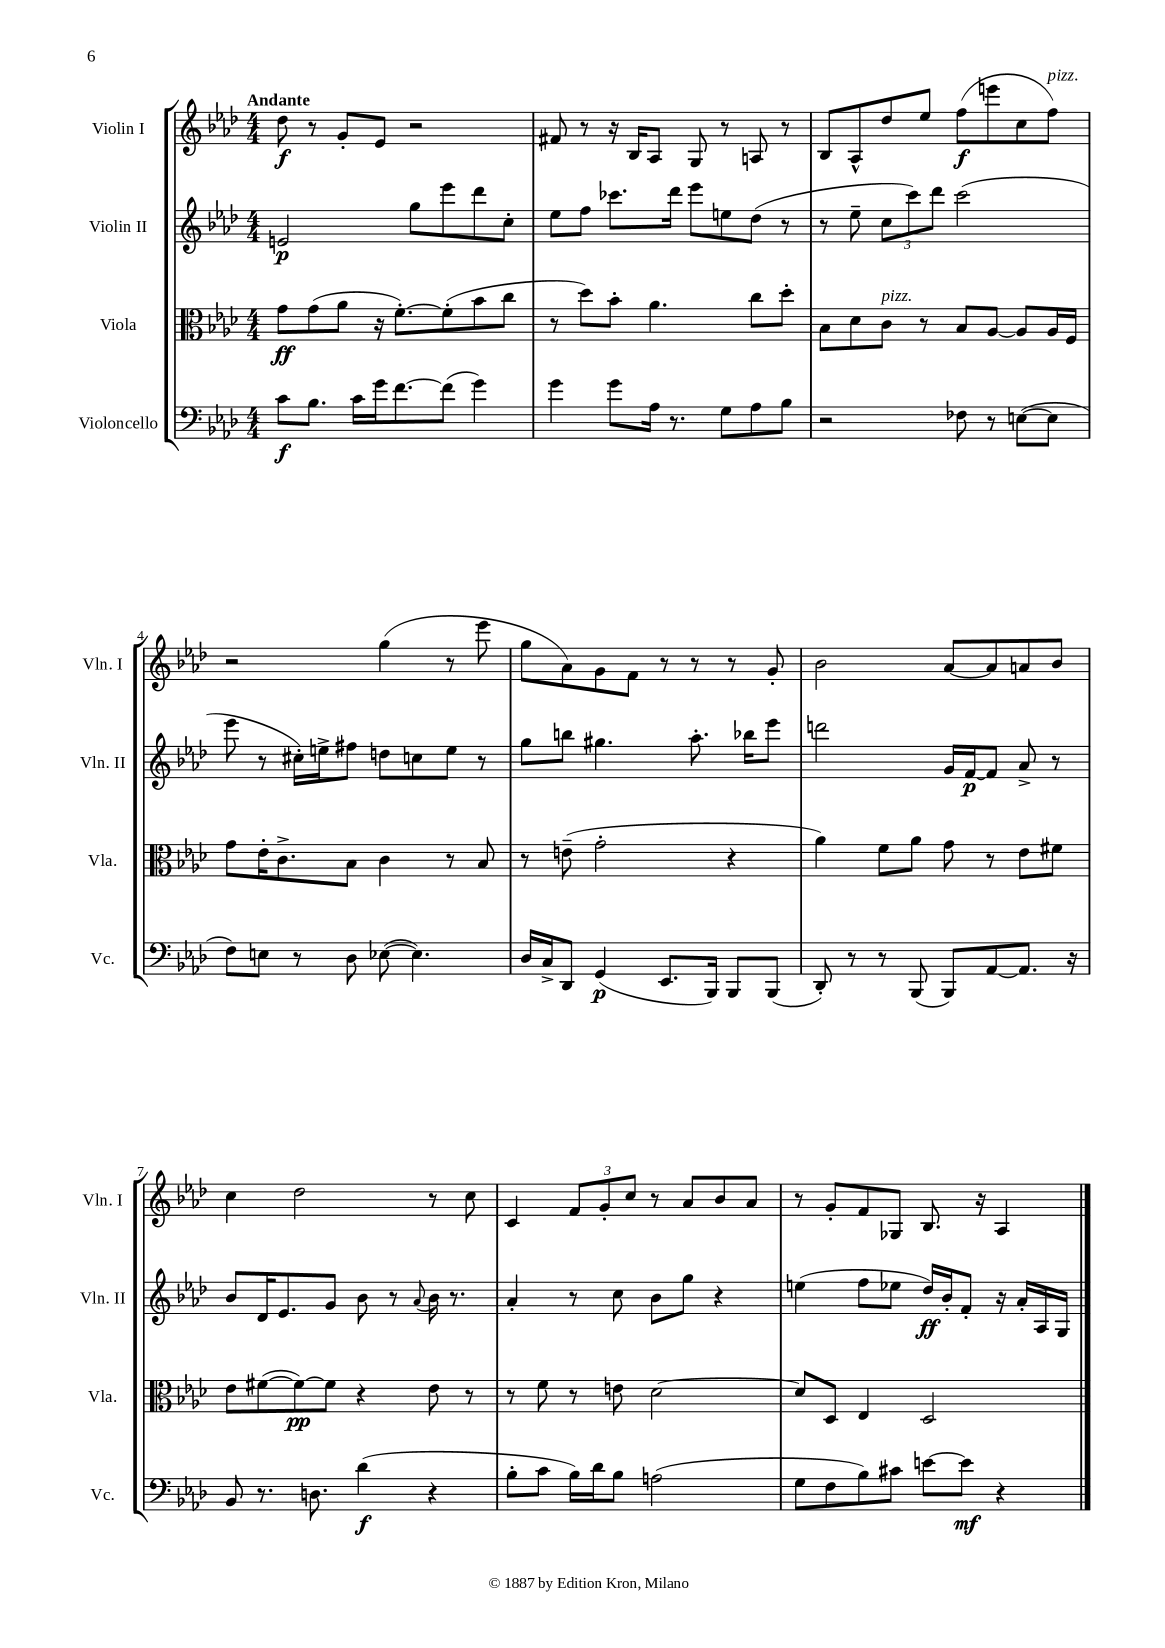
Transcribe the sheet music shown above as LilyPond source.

<<
\new StaffGroup <<
\new Staff = "s0" \with { instrumentName = "Violin I" shortInstrumentName = "Vln. I" } {
    \clef treble \key aes \major \numericTimeSignature \time 4/4 \tempo "Andante"
    des''8\f r8 g'8-. ees'8 r2 |
    fis'8 r8 r16 bes16 aes8 g8 r8 a8 r8 |
    bes8 aes8-^ des''8 ees''8 f''8\f( e'''8 c''8 f''8^\markup { \italic "pizz." }) |
    r2 g''4( r8 ees'''8 |
    g''8 aes'8) g'8 f'8 r8 r8 r8 g'8-. |
    bes'2 aes'8~ aes'8 a'8 bes'8 |
    c''4 des''2 r8 c''8 |
    c'4 \tuplet 3/2 { f'8 g'8-. c''8 } r8 aes'8 bes'8 aes'8 |
    r8 g'8-. f'8 ges8 bes8. r16 aes4 \bar "|." |
}
\new Staff = "s1" \with { instrumentName = "Violin II" shortInstrumentName = "Vln. II" } {
    \clef treble \key aes \major \numericTimeSignature \time 4/4
    e'2\p g''8 ees'''8 des'''8 c''8-. |
    ees''8 f''8 ces'''8. des'''16 ees'''8 e''8 des''8( r8 |
    r8 ees''8-- \tuplet 3/2 { c''8 c'''8) des'''8 } c'''2( |
    ees'''8 r8 cis''16-.) e''16-> fis''8 d''8 c''8 e''8 r8 |
    g''8 b''8 gis''4. aes''8.-. bes''16 ees'''8 |
    d'''2 g'16 f'16~\p f'8 aes'8-> r8 |
    bes'8 des'16 ees'8. g'8 bes'8 r8 \appoggiatura { aes'8 } bes'16 r8. |
    aes'4-. r8 c''8 bes'8 g''8 r4 |
    e''4( f''8 ees''8 des''16\ff) bes'16-. f'8-. r16 aes'16-. aes16 g16 \bar "|." |
}
\new Staff = "s2" \with { instrumentName = "Viola" shortInstrumentName = "Vla." } {
    \clef alto \key aes \major \numericTimeSignature \time 4/4
    g'8\ff g'8( aes'8 r16 f'8.~-.) f'8-.( bes'8 c''8 |
    r8 des''8) bes'8-. aes'4. c''8 des''8-. |
    bes8 des'8 c'8^\markup { \italic "pizz." } r8 bes8 aes8~ aes8 aes16 f16 |
    g'8 ees'16-. c'8.-> bes8 c'4 r8 bes8 |
    r8 e'8--( g'2-. r4 |
    aes'4) f'8 aes'8 g'8 r8 ees'8 fis'8 |
    ees'8 fis'8~( fis'8~\pp) fis'8 r4 ees'8 r8 |
    r8 f'8 r8 e'8 des'2~ |
    des'8 des8 ees4 des2 \bar "|." |
}
\new Staff = "s3" \with { instrumentName = "Violoncello" shortInstrumentName = "Vc." } {
    \clef bass \key aes \major \numericTimeSignature \time 4/4
    c'8\f bes8. c'16 g'16 f'8.~ f'8( g'4) |
    g'4 g'8 aes16 r8. g8 aes8 bes8 |
    r2 fes8 r8 e8~( e8 |
    f8) e8 r8 des8 ees8~( ees4.) |
    des16 c16-> des,8 g,4\p( ees,8. bes,,16) bes,,8 bes,,8( |
    des,8-.) r8 r8 bes,,8( bes,,8) aes,8~ aes,8. r16 |
    bes,8 r8. d8. des'4\f( r4 |
    bes8-. c'8 bes16) des'16 bes8 a2( |
    g8 f8 bes8) cis'8 e'8~ e'8\mf r4 \bar "|." |
}
>>
>>
